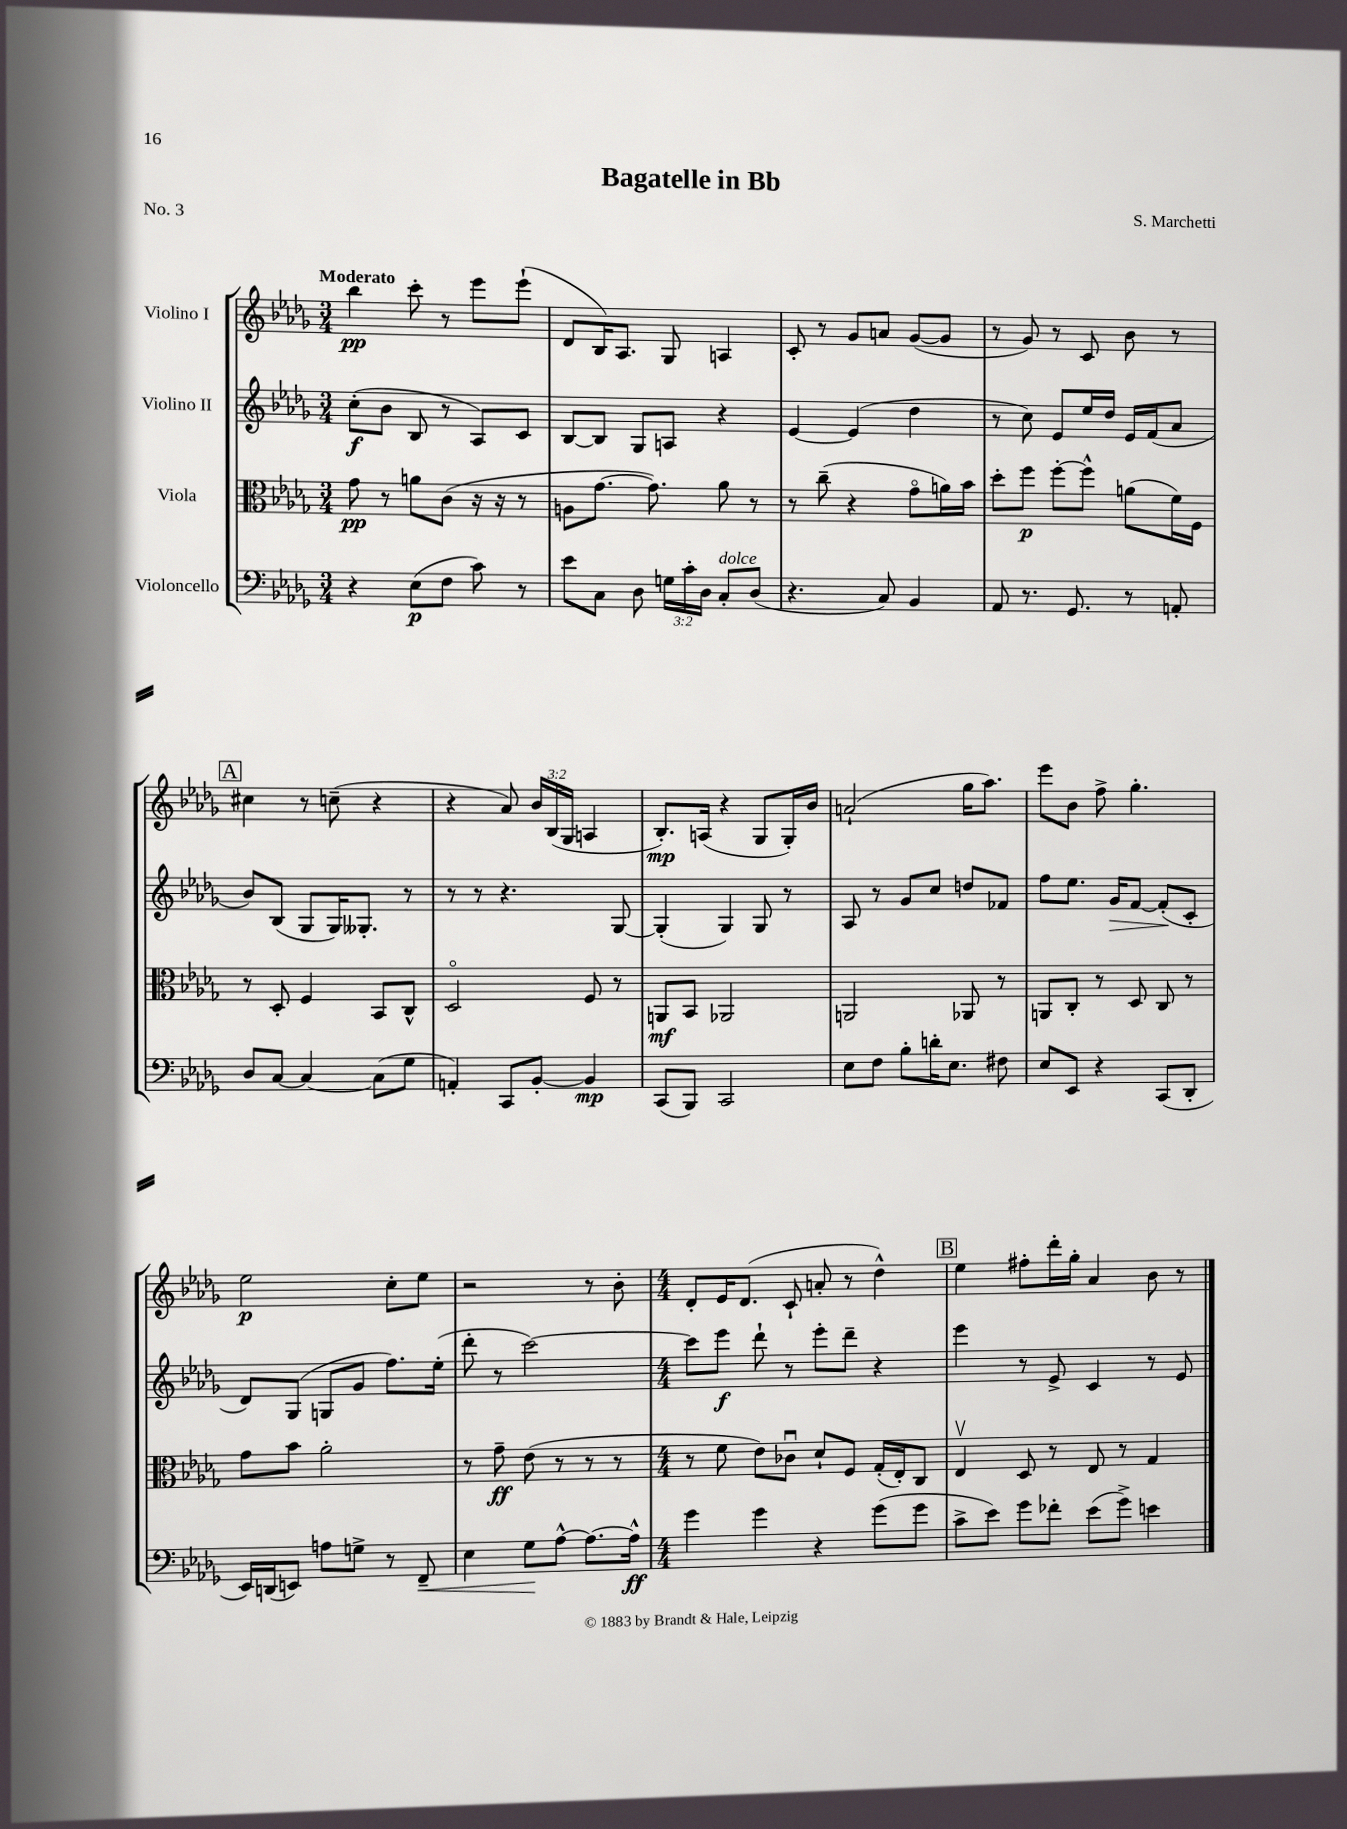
\header { title = "Bagatelle in Bb" composer = "S. Marchetti" piece = "No. 3" }
<<
\new StaffGroup <<
\new Staff = "s0" \with { instrumentName = "Violino I" } {
    \clef treble \key des \major \numericTimeSignature \time 3/4 \override Staff.TupletNumber.text = #tuplet-number::calc-fraction-text \tempo "Moderato"
    \autoBeamOff bes''4\pp c'''8-. r8 ees'''8[ ees'''8]-!( |
    des'8[ bes16) aes8.] ges8 a4 |
    c'8-. r8 ges'8[ a'8] ges'8[~( ges'8] |
    r8 ges'8) r8 c'8 bes'8 r8 |
    \mark \markup { \box "A" } cis''4 r8 c''8--( r4 |
    r4 aes'8) \tuplet 3/2 { bes'16[ bes16( ges16] } a4 |
    bes8.[-.\mp) a16]( r4 ges8[ ges16-.) bes'16] |
    a'2-!( ges''16[ aes''8.]) |
    ees'''8[ bes'8] f''8-> ges''4.-. |
    ees''2\p c''8[-. ees''8] |
    r2 r8 bes'8-. |
    \numericTimeSignature \time 4/4 des'8[-. ees'16 des'8.]( c'8-! a'8-. r8 des''4-^) |
    \mark \markup { \box "B" } ees''4 fis''8[-. des'''16-. ges''16]-. aes'4 bes'8 r8 \bar "|." |
}
\new Staff = "s1" \with { instrumentName = "Violino II" } {
    \clef treble \key des \major \numericTimeSignature \time 3/4
    \autoBeamOff c''8[-.\f( bes'8] bes8 r8 aes8[) c'8] |
    bes8[~ bes8] ges8[ a8] r4 |
    ees'4~ ees'4( des''4 |
    r8 c''8) ees'8[ ees''16 des''16] ees'16[ f'16( aes'8] |
    \mark \markup { \box "A" } bes'8[) bes8]( ges8[ ges16) geses8.]-. r8 |
    r8 r8 r4. ges8~ |
    ges4-.( ges4) ges8 r8 |
    aes8 r8 ges'8[ c''8] d''8[ fes'8] |
    f''8[ ees''8.] ges'16[\> f'8]~ f'8[-.\!( c'8]-. |
    des'8[) ges8]( g8[ ges'8] f''8.[) ees''16]-.( |
    des'''8-. r8 c'''2~) |
    \numericTimeSignature \time 4/4 c'''8[ ees'''8]\f des'''8-! r8 ees'''8[-. des'''8]-- r4 |
    \mark \markup { \box "B" } ees'''4 r8 ees'8-> c'4 r8 ees'8 \bar "|." |
}
\new Staff = "s2" \with { instrumentName = "Viola" } {
    \clef alto \key des \major \numericTimeSignature \time 3/4
    \autoBeamOff ges'8\pp r8 a'8[ c'8]( r16 r16 r8 |
    a8[ ges'8.]~ ges'8.) aes'8 r8 |
    r8 c''8--( r4 ges'8[\flageolet a'16) bes'16] |
    des''8[-. f''8]\p f''8[~-. f''8]-^ a'8[( f'16) f16] |
    \mark \markup { \box "A" } r8 des8-. f4 bes,8[ c8]-^ |
    des2\flageolet f8 r8 |
    a,8[\mf bes,8] aes,2 |
    a,2 aes,8 r8 |
    a,8[ c8]-. r8 des8 c8 r8 |
    ges'8[ bes'8] aes'2-. |
    r8 ges'8--\ff ees'8( r8 r8 r8 |
    \numericTimeSignature \time 4/4 r8 f'8 ees'8[) ces'8]\downbow des'8[-! f8] ges16[-.( ees16-.) c8] |
    \mark \markup { \box "B" } ees4\upbow des8 r8 ees8 r8 ges4 \bar "|." |
}
\new Staff = "s3" \with { instrumentName = "Violoncello" } {
    \clef bass \key des \major \numericTimeSignature \time 3/4 \override Staff.TupletNumber.text = #tuplet-number::calc-fraction-text
    \autoBeamOff r4 ees8[\p( f8] c'8) r8 |
    ees'8[ c8] des8 \tuplet 3/2 { g16[ c'16-. des16] } c8[-.^\markup { \italic "dolce" } des8]( |
    r4. c8) bes,4 |
    aes,8 r8. ges,8. r8 a,8-. |
    \mark \markup { \box "A" } des8[ c8]~ c4~ c8[( ges8] |
    a,4-.) c,8[ bes,8]~-. bes,4\mp |
    c,8[( bes,,8]) c,2 |
    ees8[ f8] bes8[-. d'16-. ees8.] fis8 |
    ees8[ ees,8] r4 c,8[( des,8]-. |
    ees,16[) d,16( e,8]) a8[ g8]-> r8 f,8--\< |
    ees4 ges8[\! aes8]~-^ aes8.[~ aes16]-^\ff |
    \numericTimeSignature \time 4/4 ges'4 ges'4 r4 ges'8[( ges'8] |
    \mark \markup { \box "B" } c'8[-> ees'8]) ges'8[ fes'8]-. ees'8[( ges'8]->) e'4 \bar "|." |
}
>>
>>
\layout { \context { \Score \remove "Bar_number_engraver" } }
